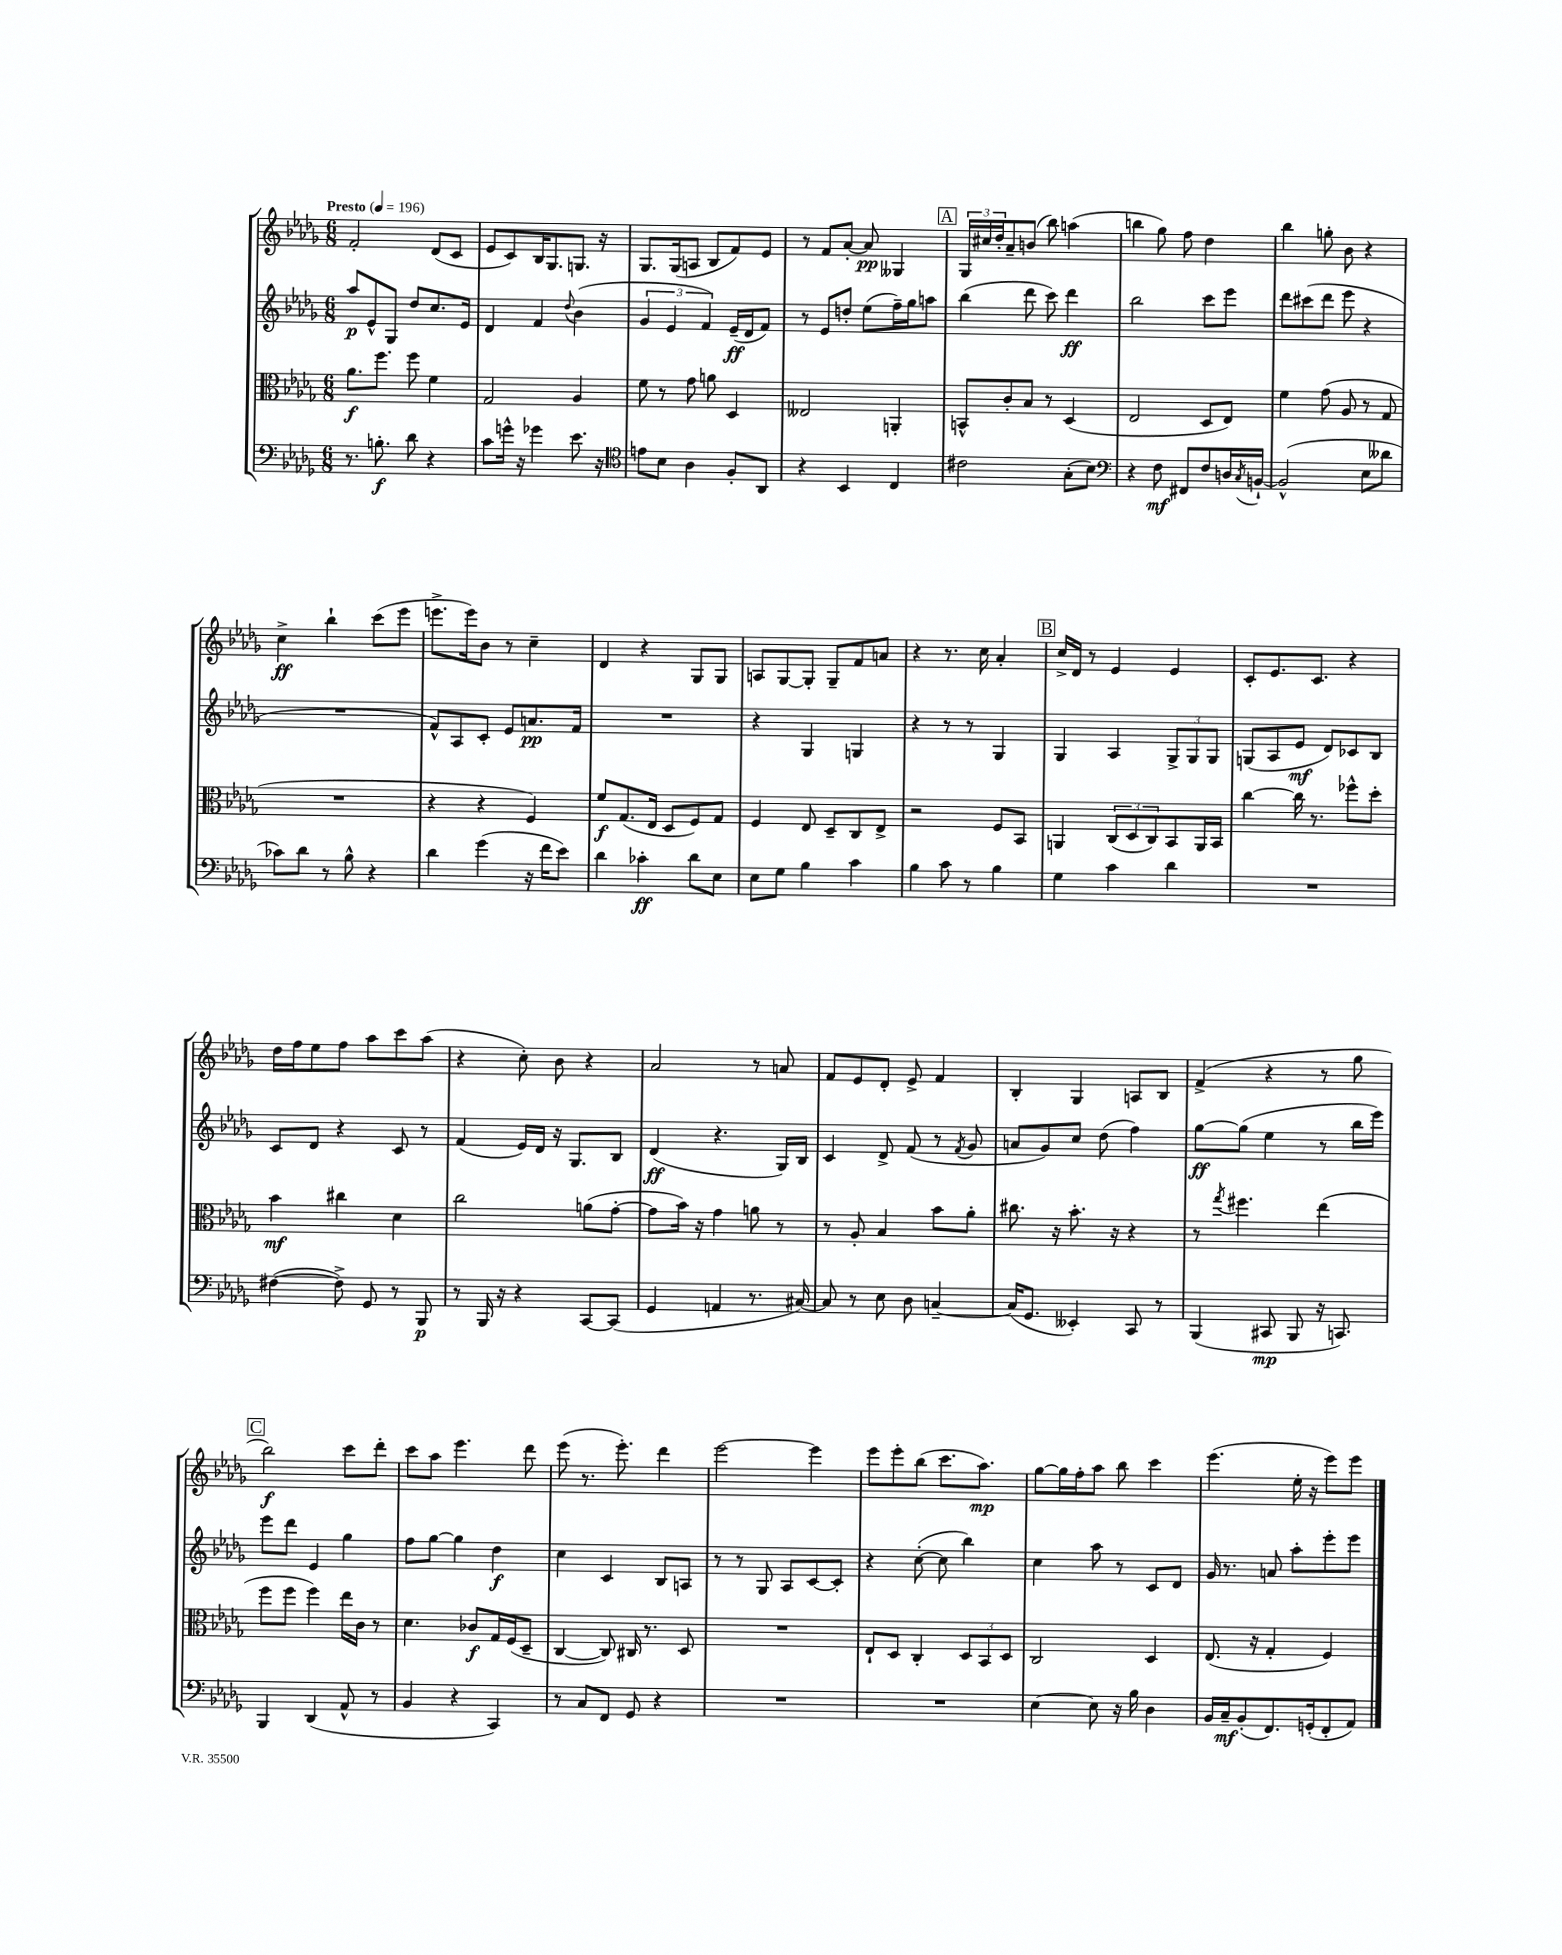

**kern	**dynam	**kern	**dynam	**kern	**dynam	**kern	**dynam
*part4	*part4	*part3	*part3	*part2	*part2	*part1	*part1
*staff4	*staff4	*staff3	*staff3	*staff2	*staff2	*staff1	*staff1
*clefF4	*	*clefC3	*	*clefG2	*	*clefG2	*
*k[b-e-a-d-g-]	*	*k[b-e-a-d-g-]	*	*k[b-e-a-d-g-]	*	*k[b-e-a-d-g-]	*
*M6/8	*	*M6/8	*	*M6/8	*	*M6/8	*
*MM196	*	*MM196	*	*MM196	*	*MM196	*
=1	=1	=1	=1	=1	=1	=1	=1
!	!	!	!	!	!	!LO:TX:a:B:t=Presto	!
8.r	.	8.a-\L	f	8aa-/L	p	2f'/	.
.	.	.	.	8e-^^/	.	.	.
8.Bn'\	f	8.ff\J	.	.	.	.	.
.	.	.	.	8G-/J	.	.	.
8d-\	.	8ff\	.	8dd-/L	.	.	.
4r	.	4f\	.	8.cc/	.	(8d-/L	.
.	.	.	.	.	.	8c/J	.
.	.	.	.	16e-/Jk	.	.	.
=2	=2	=2	=2	=2	=2	=2	=2
8c\L	.	2G-/	.	4d-/	.	8e-/L	.
16gn^^\Jk	.	.	.	.	.	8c/)	.
16r	.	.	.	.	.	.	.
4g-X\	.	.	.	4f/	.	16B-/K	.
.	.	.	.	.	.	8.G-/	.
.	.	.	.	8qqdd-/	.	.	.
8.e-\	.	4A-/	.	(4b-\	.	8.Gn/J	.
16r	.	.	.	.	.	16r	.
=3	=3	=3	=3	=3	=3	=3	=3
*clefC4	*	*	*	*	*	*	*
8en\L	.	8f\	.	6g-/	.	8.G-/L	.
8B-\J	.	8r	.	.	.	.	.
.	.	.	.	6e-/	.	.	.
.	.	.	.	.	.	(16G-/k	.
4A-\	.	8g-\	.	.	.	8An/J	.
.	.	.	.	6f/)	.	.	.
.	.	8an\	.	.	.	8B-/L	.
8F'/L	.	4D-/	.	(16e-~/LL	ff	8f/)	.
.	.	.	.	16d-/J	.	.	.
8AA-/J	.	.	.	8f/J)	.	8e-/J	.
=4	=4	=4	=4	=4	=4	=4	=4
4r	.	2E--X/	.	8r	.	8r	.
.	.	.	.	8e-/L	.	8f/L	.
4BB-/	.	.	.	8ddn'/J	.	[8a-'/J	.
.	.	.	.	(8ee-\L	.	8a-/]	pp
4C/	.	4AAn'/	.	16ff~\L)	.	4G--X/	.
.	.	.	.	16gg-\J	.	.	.
.	.	.	.	8aan\J	.	.	.
!!LO:REH:place=s1:t=A
=5	=5	=5	=5	=5	=5	=5	=5
2c#X\	.	8BBn^^/L	.	(4bb-\	.	24G-/LL	.
.	.	.	.	.	.	24cc#X/	.
.	.	.	.	.	.	24dd-'/J	.
.	.	8c'/	.	.	.	8a-~/	.
.	.	8B-/J	.	8ddd-\	.	(8bn/J	.
.	.	8r	.	8ccc\)	.	8bb-\)	.
(8G-'\L	.	(4D-/	.	4ddd-\	ff	(4aan\	.
8B-\J)	.	.	.	.	.	.	.
=6	=6	=6	=6	=6	=6	=6	=6
*clefF4	*	*	*	*	*	*	*
4r	.	2E-/	.	2bb-\	.	4bbn\	.
8F\	mf	.	.	.	.	8gg-\)	.
8FF#X/L	.	.	.	.	.	8ff\	.
8F/	.	8D-/L	.	8ccc\L	.	4dd-\	.
16Dn/L	.	8E-/J)	.	8eee-\J	.	.	.
8qC/	.	.	.	.	.	.	.
[16BBn`/JJ	.	.	.	.	.	.	.
=7	=7	=7	=7	=7	=7	=7	=7
(2BB^^/]	.	4f\	.	8ddd-\L	.	4bb-\	.
.	.	.	.	(8ccc#X\	.	.	.
.	.	(8g-\	.	8ddd-\J	.	8ggn'\	.
.	.	8A-/	.	8eee-\	.	8b-\	.
8E-\L	.	8r	.	4r	.	4r	.
8d--X\J	.	8G-/	.	.	.	.	.
!!LO:LB:g=z
=8	=8	=8	=8	=8	=8	=8	=8
8c-X\L)	.	2.r	.	2.r	.	4cc^\	ff
8d-\J	.	.	.	.	.	.	.
8r	.	.	.	.	.	4bb-`\	.
8B-^^\	.	.	.	.	.	.	.
4r	.	.	.	.	.	(8ccc\L	.
.	.	.	.	.	.	8eee-\J	.
=9	=9	=9	=9	=9	=9	=9	=9
4d-\	.	4r	.	8f^^/L)	.	8.eeen^\L	.
.	.	.	.	8A-/	.	.	.
.	.	.	.	.	.	16eee\k)	.
(4g-\	.	4r	.	8c'/J	.	8b-\J	.
.	.	.	.	8e-/L	.	8r	.
16r	.	4F/)	.	8.an/	pp	4cc~\	.
16f\KL	.	.	.	.	.	.	.
8e-\J)	.	.	.	.	.	.	.
.	.	.	.	16f/Jk	.	.	.
=10	=10	=10	=10	=10	=10	=10	=10
4d-\	.	8f/L	f	2.r	.	4d-/	.
.	.	(8.G-/	.	.	.	.	.
4c-X'\	ff	.	.	.	.	4r	.
.	.	16E-/Jk	.	.	.	.	.
.	.	8D-/L	.	.	.	.	.
8d-\L	.	8F/)	.	.	.	8G-/L	.
8E-\J	.	8G-/J	.	.	.	8G-/J	.
=11	=11	=11	=11	=11	=11	=11	=11
8E-\L	.	4F/	.	4r	.	8An/L	.
8G-\J	.	.	.	.	.	[8G-/	.
4B-\	.	8E-/	.	4G-/	.	8G-'/J]	.
.	.	8D-~/L	.	.	.	8G-~/L	.
4c\	.	8C/	.	4Gn/	.	8f/	.
.	.	8E-^/J	.	.	.	8an/J	.
=12	=12	=12	=12	=12	=12	=12	=12
4B-\	.	2r	.	4r	.	4r	.
8c\	.	.	.	8r	.	8.r	.
8r	.	.	.	8r	.	.	.
.	.	.	.	.	.	16cc\	.
4B-\	.	8F/L	.	4G-/	.	4a-'/	.
.	.	8BB-/J	.	.	.	.	.
!!LO:REH:place=s1:t=B
=13	=13	=13	=13	=13	=13	=13	=13
4G-\	.	4AAn/	.	4G-/	.	16cc^/LL	.
.	.	.	.	.	.	16d-/JJ	.
.	.	.	.	.	.	8r	.
4c\	.	(12C/L	.	4A-/	.	4e-/	.
.	.	12D-/	.	.	.	.	.
.	.	12C/)	.	.	.	.	.
4d-\	.	8BB-/	.	12G-^/L	.	4e-/	.
.	.	.	.	12G-/	.	.	.
.	.	16AA/L	.	.	.	.	.
.	.	.	.	12G-/J	.	.	.
.	.	16BB-/JJ	.	.	.	.	.
=14	=14	=14	=14	=14	=14	=14	=14
2.r	.	[4cc\	.	(8Gn/L	.	8c'/L	.
.	.	.	.	8A-/	.	8.e-/	.
.	.	16cc\]	.	8e-/J	mf	.	.
.	.	8.r	.	.	.	8.c/J	.
.	.	.	.	8d-/L)	.	.	.
.	.	8ff-X^^\L	.	8c-X/	.	4r	.
.	.	8dd-'\J	.	8B-/J	.	.	.
!!LO:LB:g=z
=15	=15	=15	=15	=15	=15	=15	=15
([4F#X\	.	4b-\	mf	8c/L	.	16dd-\LL	.
.	.	.	.	.	.	16ff\J	.
.	.	.	.	8d-/J	.	8ee-\	.
8F#^\])	.	4cc#X\	.	4r	.	8ff\J	.
8GG-/	.	.	.	.	.	8aa-\L	.
8r	.	4d-\	.	8c/	.	8ccc\	.
8BBB-/	p	.	.	8r	.	(8aa-\J	.
=16	=16	=16	=16	=16	=16	=16	=16
8r	.	2cc\	.	(4f/	.	4r	.
16BBB-/	.	.	.	.	.	.	.
16r	.	.	.	.	.	.	.
4r	.	.	.	16e-/LL)	.	8cc'\)	.
.	.	.	.	16d-/JJ	.	.	.
.	.	.	.	16r	.	8b-\	.
.	.	.	.	8.G-/L	.	.	.
[8CC/L	.	(8an\L	.	.	.	4r	.
(8CC/J]	.	[8g-'\J	.	8B-/J	.	.	.
=17	=17	=17	=17	=17	=17	=17	=17
4GG-/	.	8g-\L]	.	(4d-/	ff	2a-/	.
.	.	16b-\Jk)	.	.	.	.	.
.	.	16r	.	.	.	.	.
4AAn/	.	4g-\	.	4.r	.	.	.
8.r	.	8an\	.	.	.	8r	.
.	.	8r	.	16G-/LL)	.	8an/	.
[16C#X/)	.	.	.	16B-/JJ	.	.	.
=18	=18	=18	=18	=18	=18	=18	=18
8C#/]	.	8r	.	4c/	.	8f/L	.
8r	.	8A-'/	.	.	.	8e-/	.
8E-\	.	4B-/	.	8d-^/	.	8d-'/J	.
8D-\	.	.	.	(8f/	.	8e-^/	.
[4Cn~/	.	8b-\L	.	8r	.	4f/	.
.	.	.	.	8qf/	.	.	.
.	.	8a-'\J	.	8g-/	.	.	.
=19	=19	=19	=19	=19	=19	=19	=19
(16C/KL]	.	8.cc#X\	.	8an/L	.	4B-'/	.
8.GG-/J	.	.	.	.	.	.	.
.	.	.	.	8g-/)	.	.	.
.	.	16r	.	.	.	.	.
4EE--X'/)	.	8.b-'\	.	8cc/J	.	4G-/	.
.	.	.	.	(8dd-\	.	.	.
.	.	16r	.	.	.	.	.
8CC/	.	4r	.	4ff\)	.	8An/L	.
8r	.	.	.	.	.	8B-/J	.
=20	=20	=20	=20	=20	=20	=20	=20
(4BBB-/	.	8r	.	[8gg-\L	ff	(4f^/	.
.	.	8qgg-/	.	.	.	.	.
.	.	4.ff#X\	.	(8gg-\J]	.	.	.
8CC#X/	mp	.	.	4ee-\	.	4r	.
8BBB-/	.	.	.	.	.	.	.
16r	.	(4ee-\	.	8r	.	8r	.
8.CCn/)	.	.	.	.	.	.	.
.	.	.	.	16bb-\LL	.	8gg-\	.
.	.	.	.	16eee-\JJ)	.	.	.
!!LO:LB:g=z
!!LO:REH:place=s1:t=C
=21	=21	=21	=21	=21	=21	=21	=21
4BBB-/	.	8ff\L	.	8eee-\L	.	2bb-\)	f
.	.	8ff\J	.	8ddd-\J	.	.	.
(4DD-/	.	4ff\)	.	4e-/	.	.	.
8AA-^^/	.	16ee-\LL	.	4gg-\	.	8ccc\L	.
.	.	16c\JJ	.	.	.	.	.
8r	.	8r	.	.	.	8ddd-'\J	.
=22	=22	=22	=22	=22	=22	=22	=22
4BB-/	.	4.d-\	.	8ff\L	.	8ccc\L	.
.	.	.	.	[8gg-\J	.	8aa-\J	.
4r	.	.	.	4gg-\]	.	4.eee-\	.
.	.	8c-X/L	f	.	.	.	.
4CC/)	.	16G-/L	.	4dd-\	f	.	.
.	.	(16F/J	.	.	.	.	.
.	.	8D-~/J	.	.	.	8ddd-\	.
=23	=23	=23	=23	=23	=23	=23	=23
8r	.	[4C/	.	4cc\	.	(8eee-\	.
8C/L	.	.	.	.	.	8.r	.
8FF/J	.	8C/])	.	4c/	.	.	.
.	.	.	.	.	.	8.eee-'\)	.
8GG-/	.	16C#X/	.	.	.	.	.
.	.	8.r	.	.	.	.	.
4r	.	.	.	8B-/L	.	4ddd-\	.
.	.	8D-/	.	8An/J	.	.	.
=24	=24	=24	=24	=24	=24	=24	=24
2.r	.	2.r	.	8r	.	[2eee-\	.
.	.	.	.	8r	.	.	.
.	.	.	.	8G-/	.	.	.
.	.	.	.	8A-/L	.	.	.
.	.	.	.	[8c/	.	4eee-\]	.
.	.	.	.	8c'/J]	.	.	.
=25	=25	=25	=25	=25	=25	=25	=25
2.r	.	8E-`/L	.	4r	.	8eee-\L	.
.	.	8D-/J	.	.	.	8eee-'\	.
.	.	4C'/	.	([8cc'\	.	(8bb-\J	.
.	.	.	.	8cc\]	.	8.ccc\L	.
.	.	12D-/L	.	4bb-\)	.	.	.
.	.	.	.	.	.	8.aa-\J)	mp
.	.	12BB-/	.	.	.	.	.
.	.	12D-/J	.	.	.	.	.
=26	=26	=26	=26	=26	=26	=26	=26
[4E-\	.	2C/	.	4cc\	.	[8gg-\L	.
.	.	.	.	.	.	16gg-\L]	.
.	.	.	.	.	.	16ff'\J	.
8E-\]	.	.	.	8aa-\	.	8aa-\J	.
16r	.	.	.	8r	.	8bb-\	.
16B-\	.	.	.	.	.	.	.
4D-\	.	4D-/	.	8c/L	.	4ccc\	.
.	.	.	.	8d-/J	.	.	.
=27	=27	=27	=27	=27	=27	=27	=27
16BB-/LL	.	(8.E-/	.	16g-/	.	(4.eee-\	.
16C~/J	mf	.	.	8.r	.	.	.
(8BB-'/	.	.	.	.	.	.	.
.	.	16r	.	.	.	.	.
8.FF/)	.	4G-'/	.	8an/	.	.	.
.	.	.	.	8aa-'\L	.	16ee-'\	.
(16GGn'/k	.	.	.	.	.	16r	.
8FF'/	.	4F/)	.	8eee-'\	.	8eee-\L)	.
8AA-/J)	.	.	.	8eee-\J	.	8eee-\J	.
==	==	==	==	==	==	==	==
*-	*-	*-	*-	*-	*-	*-	*-
